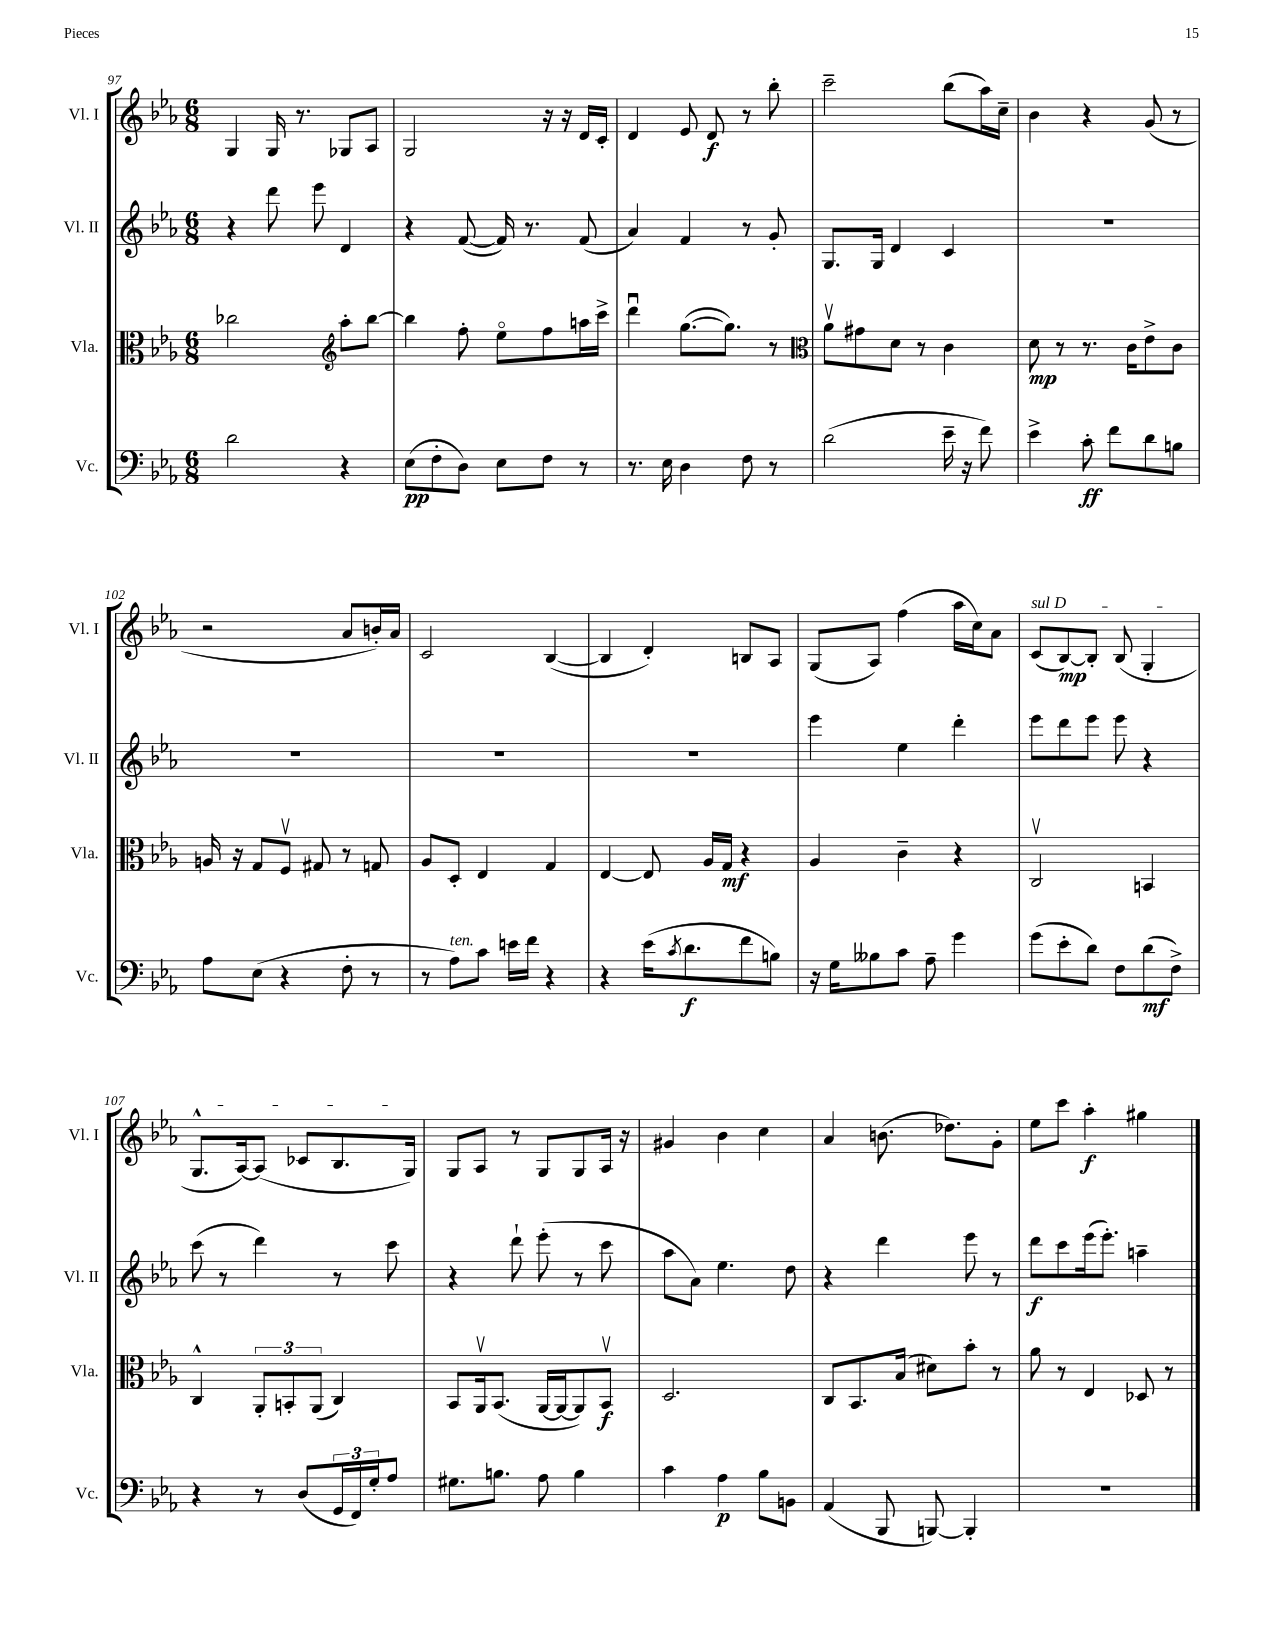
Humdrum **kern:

**kern	**kern	**kern	**kern
*staff4	*staff3	*staff2	*staff1
*clefF4	*clefC3	*clefG2	*clefG2
*k[b-e-a-]	*k[b-e-a-]	*k[b-e-a-]	*k[b-e-a-]
*M6/8	*M6/8	*M6/8	*M6/8
2d	2cc-	4r	4G
.	.	8ddd	16G
.	.	.	8.r
.	.	8eee-	.
*	*clefG2	*	*
4r	8aa-'	4d	8G-
.	[8bb-	.	8A-
=	=	=	=
(8E-	4bb-]	4r	2G
8F'	.	.	.
8D)	8ff'	([8f	.
8E-	8ee-o	16f])	.
.	.	8.r	.
8F	8ff	.	16r
.	.	.	16r
8r	16aa	(8f	16d
.	16ccc^	.	16c'
=	=	=	=
8.r	4dddu	4a-)	4d
16E-	.	.	.
4D	([8.gg	4f	8e-
.	.	.	8d
.	8.gg])	.	.
8F	.	8r	8r
8r	8r	8g'	8bb-'
=	=	=	=
*	*clefC3	*	*
(2d	8a-v	8.G	2ccc~
.	8g#	.	.
.	.	16G	.
.	8d	4d	.
.	8r	.	.
16e-~	4c	4c	(8bb-
16r	.	.	.
8f)	.	.	16aa-)
.	.	.	16cc~
=	=	=	=
4e-^	8d	2.r	4b-
.	8r	.	.
8c'	8.r	.	4r
8f	.	.	.
.	16c	.	.
8d	8e-^	.	(8g
8B	8c	.	8r
=	=	=	=
8A-	16A	2.r	2r
.	16r	.	.
(8E-	8G	.	.
4r	8Fv	.	.
.	8G#	.	.
8F'	8r	.	8a-
8r	8G	.	16b')
.	.	.	16a-
=	=	=	=
8r	8A-	2.r	2c
8A-)	8D'	.	.
8c	4E-	.	.
16e	.	.	.
16f	.	.	.
4r	4G	.	([4B-
=	=	=	=
4r	[4E-	2.r	4B-]
(16e-	8E-]	.	4d')
8qc	.	.	.
8.d	.	.	.
.	16A-	.	.
.	16G	.	.
8f	4r	.	8B
8B)	.	.	8A-
=	=	=	=
16r	4A-	4eee-	(8G
16G	.	.	.
8B--	.	.	8A-)
8c	4c~	4ee-	(4ff
8A-~	.	.	.
4g	4r	4ddd'	16aa-
.	.	.	16cc)
.	.	.	8a-
=	=	=	=
(8g	2Cv	8eee-	(8c
8e-'	.	8ddd	[8B-)
8d)	.	8eee-	8B-']
8F	.	8eee-	(8B-
(8d	4BB	4r	4G'
8F^)	.	.	.
=	=	=	=
4r	4C^^	(8ccc	8.G^^
.	.	8r	.
.	.	.	[16A-)
8r	12AA-'	4ddd)	(8A-]
.	12BB'	.	.
(8D	.	.	8c-
.	(12AA-	.	.
24GG	4C)	8r	8.B-
24FF)	.	.	.
24G'	.	.	.
8A-	.	8ccc	.
.	.	.	16G)
=	=	=	=
8.G#	8BB-	4r	8G
.	16AA-v	.	8A-
8.B	(8.BB-	.	.
.	.	8ddd`	8r
8A-	[16AA-	(8eee-'	8G
.	16AA-_	.	.
4B	8AA-])	8r	8G
.	8BB-v	8ccc	16A-
.	.	.	16r
=	=	=	=
4c	2.D	8aa-	4g#
.	.	8a-)	.
4A-	.	4.ee-	4b-
8B-	.	.	4cc
8BB	.	8dd	.
=	=	=	=
(4AA-	8C	4r	4a-
.	8.BB-	.	.
8BBB-	.	4ddd	(8.b
.	(16B-	.	.
[8BBB)	8d#)	.	.
.	.	.	8.dd-)
4BBB']	8b-'	8eee-	.
.	8r	8r	8g'
=	=	=	=
2.r	8a-	8ddd	8ee-
.	8r	8ccc	8ccc
.	4E-	(16eee-	4aa-'
.	.	8.eee-')	.
.	8D-	4aa~	4gg#
.	8r	.	.
==	==	==	==
*-	*-	*-	*-
